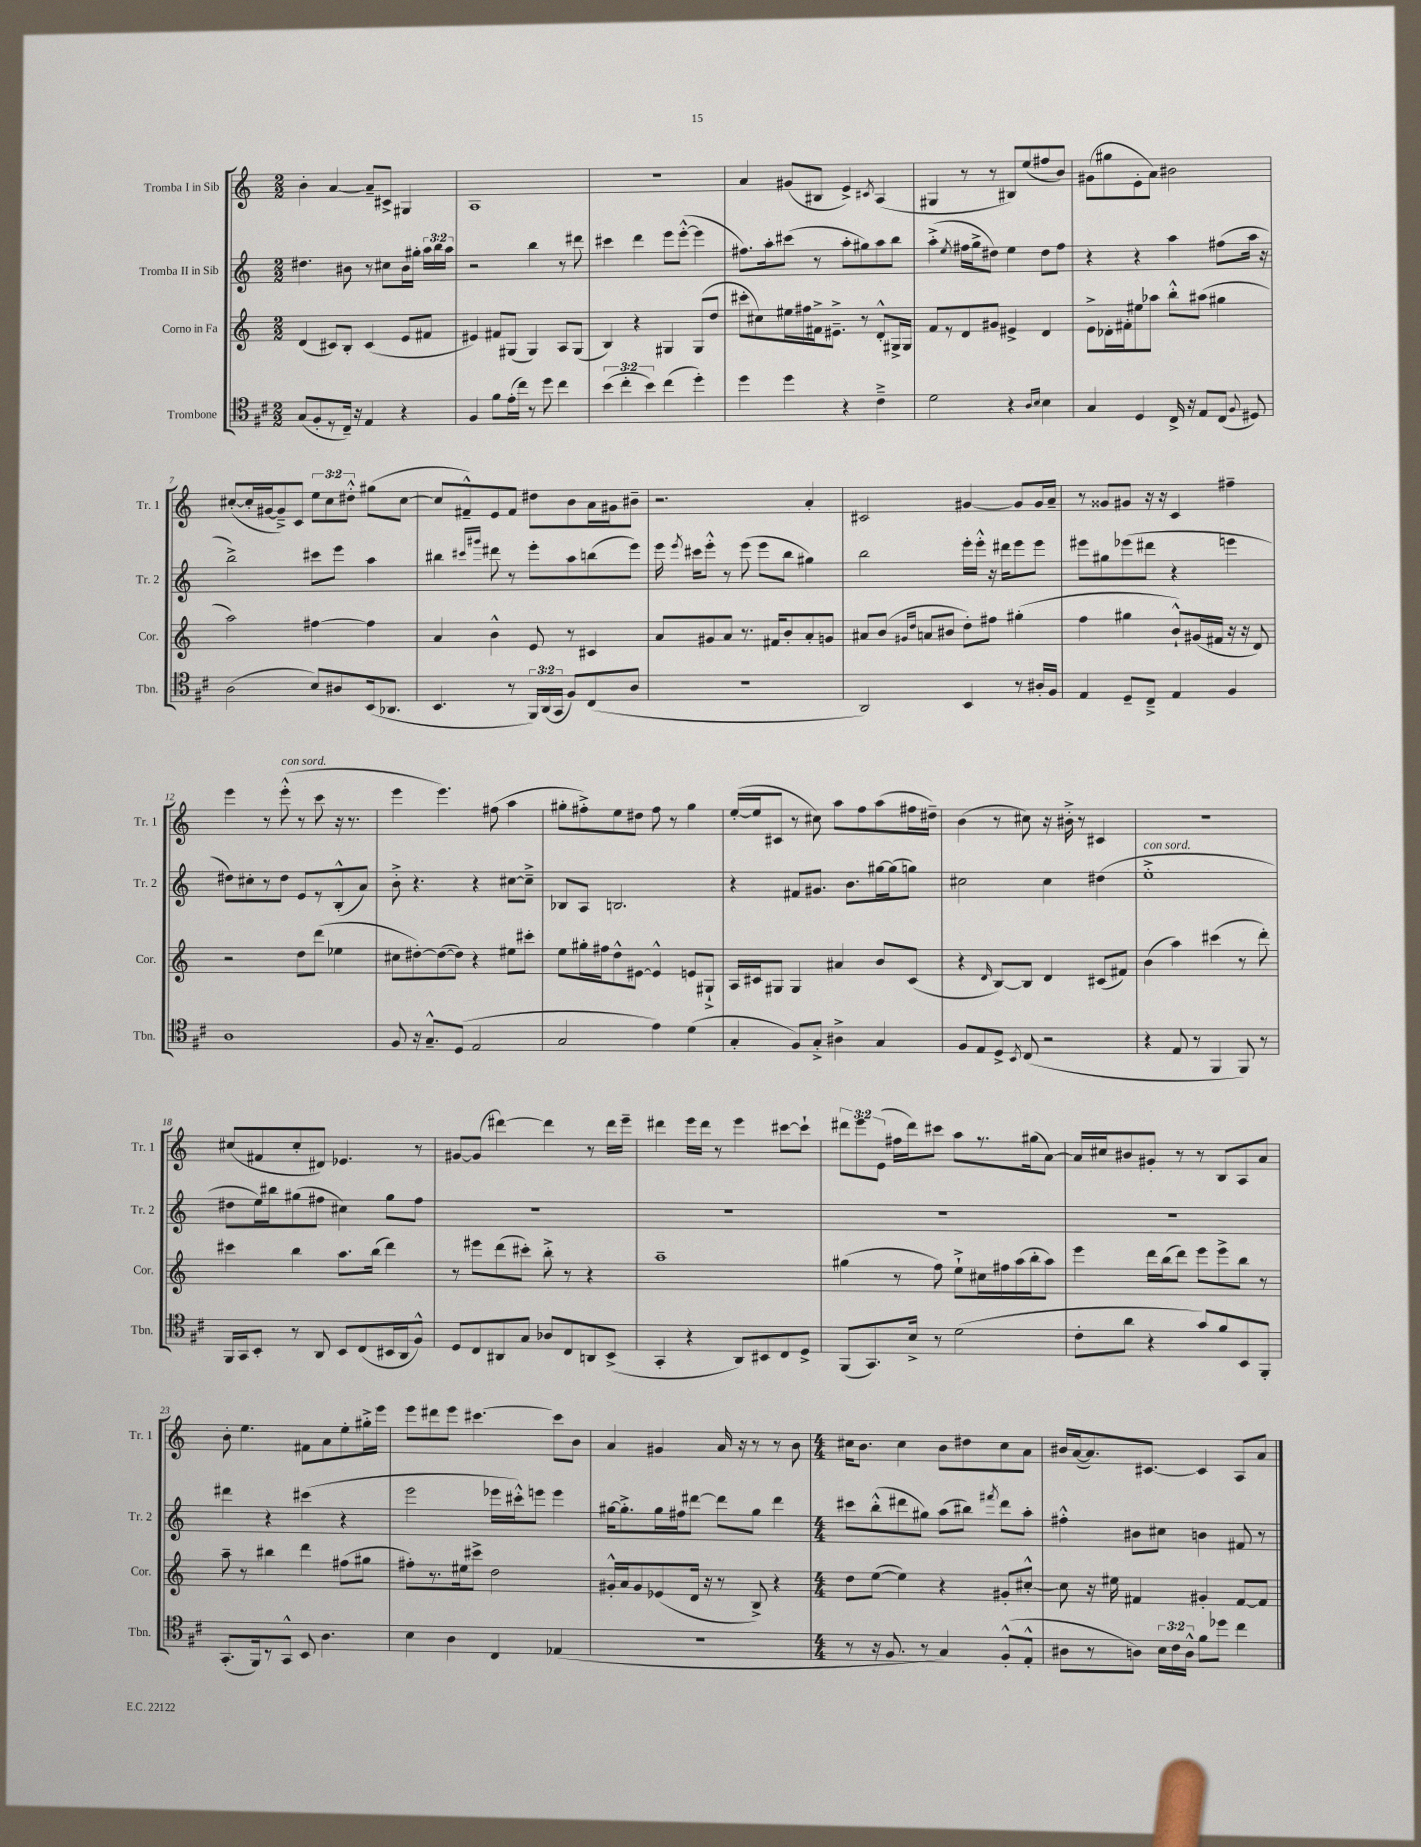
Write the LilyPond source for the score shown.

<<
\new StaffGroup <<
\new Staff = "s0" \with { instrumentName = "Tromba I in Sib" shortInstrumentName = "Tr. 1" } {
    \clef treble \key c \major \numericTimeSignature \time 2/2 \override Staff.TupletNumber.text = #tuplet-number::calc-fraction-text
    \autoBeamOff b'4-. a'4~ a'8[-- cis'8]-> gis4 |
    a1 |
    R1 |
    a'4 gis'8[( bis8] e'4->) \acciaccatura { cis'8 } a4( |
    gis4 r8 r8 bis8[) e''8( fis''8 b'8]) |
    gis'8[( gis''8 e'8-. a'8]) bis'2 |
    cis''8[~-.( cis''16-. gis'16~ gis'8--->) c'8] \tuplet 3/2 { e''8[ cis''8 dis''8]-.-^ } gis''8[( cis''8]~ |
    cis''8[ fis'8---^) e'8 fis'8] dis''8[ b'8 a'16 gis'16 bis'8]-- |
    r2. a'4-. |
    cis'2 gis'4~ gis'8[ gis'16 a'16]-- |
    r8 gisis'8[ gis'8] r16 r16 c'4 fis''4-- |
    e'''4 r8 e'''8-.-^^\markup { \italic "con sord." }( r8 c'''8 r16 r8. |
    e'''4 e'''4.) fis''8( a''4 |
    gis''8[-. fis''8-.->) e''8 dis''8] fis''8 r8 gis''4 |
    e''16[~-.( e''16 cis'8] r8 cis''8) a''8[ f''8 a''8( fis''16 dis''16]--) |
    b'4( r8 cis''8) r16 bis'16-.-> r8 cis'4 |
    R1 |
    cis''8[( fis'8 cis''8-. dis'8]) ees'4. r8 |
    gis'8[~ gis'8]( dis'''4~) dis'''4 r8 dis'''16[ e'''16]-- |
    dis'''4 e'''16[ dis'''16] r8 e'''4 cis'''8[~ cis'''8]-! |
    \tuplet 3/2 { dis'''8[ e'''8 e'8]( } fis''16[ dis'''16) cis'''8] a''8[ r8. gis''16( a'8]~) |
    a'16[ cis''16 bis'8 gis'8]-. r8 r8 b8[ a8 a'8] |
    b'8-. e''4. fis'8[ a'8 e''8-. gis''16-.-> e'''16] |
    e'''8[ dis'''8 e'''8] cis'''4.~ cis'''8[ b'8] |
    a'4 gis'4 a'16 r16 r8 r8 b'8 |
    \numericTimeSignature \time 4/4 cis''16[ b'8.] cis''4 b'8[ dis''8 cis''8 a'8] |
    bis'16[ a'16~( a'8.) cis'8.]~ cis'4 a8[ a'8] \bar "|." |
}
\new Staff = "s1" \with { instrumentName = "Tromba II in Sib" shortInstrumentName = "Tr. 2" } {
    \clef treble \key c \major \numericTimeSignature \time 2/2 \override Staff.TupletNumber.text = #tuplet-number::calc-fraction-text
    \autoBeamOff dis''4. bis'8 r8 cis''8[ bis'16 gis''16]-. \tuplet 3/2 { a''16[ b''16 a''16] } |
    r2 b''4 r8 dis'''8 |
    cis'''4 d'''4 e'''8[ e'''8]~-.-^( e'''4 |
    fis''8.[) a''16-. cis'''8]( r8 a''8[-. gis''8) a''8 b''8] |
    a''4-.->( \acciaccatura { e''8 } fis''16[ g''16-> dis''8]) e''4 dis''8[ fis''8] |
    r4 r4 a''4 fis''8[( a''16] r16 |
    b''2->) cis'''8[ e'''8] a''4 |
    bis''4 \grace { cis'''16[ gis'''16] } dis'''8 r8 e'''8[-. a''8 b''8( e'''8]) |
    e'''16 \acciaccatura { e'''8 } cis'''16[ e'''8]-.-^ r8 e'''8( e'''8[ b''8] gis''4) |
    b''2 e'''16[-. e'''16]-.-^ r16 dis'''16[ e'''8 e'''8] |
    eis'''8[ gis''8 ees'''8( dis'''8] r4 e'''4 |
    dis''8[) cis''8-. r8 dis''8] e'8[ r8 b8-.-^( a'8]) |
    b'8-.-> r4. r4 cis''8[~ cis''8]---> |
    bes8[ a8] b2. |
    r4 fis'8[ gis'8.] b'8.[ gis''16~ gis''16( g''8]) |
    cis''2 cis''4 dis''4( |
    e''1-.->^\markup { \italic "con sord." } |
    dis''8[ e''16) bis''16 gis''8( fis''8] cis''4) gis''8[ fis''8] |
    R1 |
    R1 |
    R1 |
    R1 |
    dis'''4 r4 cis'''4( r4 |
    e'''2 ees'''16[ cis'''16-.-^) e'''8] e'''4 |
    gis''16[~ gis''8.-.-> gis''16 fis''16 dis'''8]~ dis'''8[ gis''8] dis'''4 |
    \numericTimeSignature \time 4/4 cis'''8[ b''8-.-^( dis'''8 gis''8]) a''8[( bis''8]) \acciaccatura { fis'''8 } dis'''8[ a''8]-. |
    fis''4-.-^ bis'8[ cis''8] b'4 fis'8 r8 \bar "|." |
}
\new Staff = "s2" \with { instrumentName = "Corno in Fa" shortInstrumentName = "Cor." } {
    \clef treble \key c \major \numericTimeSignature \time 2/2
    \autoBeamOff d'4( cis'8[) b8]-. cis'4( e'8[ fis'8] |
    eis'4) fis'8[ gis8]( gis4) a8[ gis8]( |
    b4) r4 gis4 gis8[( d''8] |
    cis'''8[-. cis''8) eis''16 fis''16 fis'16-> eis'8.]---> r8 d'8[-.-^ gis16-> gis16] |
    f'8[ r8 d'8 gis'8] eis'4-> d'4 |
    e'8[-> des'16-. fis'16-. eis''8 aes''8] b''8[-.-^ ais''8]( gis''4 |
    a''2) fis''4~ fis''4 |
    a'4 b'4-^ e'8 r8 cis'4 |
    a'8[ gis'8 a'8] r8. fis'16[ b'8-. a'8-. g'8] |
    ais'8[ b'8]( \grace { gis'16[ d''16] } a'8[ bis'8] d''8[-.) fis''8] gis''4-.( |
    f''4 gis''4 b'8[-!-^) gis'16( fis'16] r16 r16 d'8) |
    r2 d''8[ d'''8]( ees''4 |
    cis''8[ dis''8~-.) dis''8~( dis''8]) r4 eis''8[ cis'''8]-. |
    e''8[ gis''16-. fis''16 d''8-^ eis'8]~ eis'4-^ e'8[ gis8]-!-> |
    a16[ cis'16 gis8] gis4 ais'4 b'8[ cis'8]( |
    r4 \grace { d'16 } b8[~) b8] d'4 cis'8[( fis'8]) |
    b'4( a''4) cis'''4( r8 d'''8-.) |
    cis'''4 b''4 a''8.[ b''16]( d'''4) |
    r8 eis'''8[ d'''8( cis'''8]-.) b''8-.-> r8 r4 |
    a''1-- |
    gis''4( r8 f''8) e''8[-!-> cis''16 fis''16 a''16( b''16-. a''8]) |
    e'''4 d'''16[ b''16( d'''8]) e'''8[ e'''8-> b''8] r8 |
    a''8-- r8 bis''4 d'''4 fis''8[( gis''8] |
    fis''8[-.) r8. eis''16 cis'''8]-> d''2 |
    gis'16[-.-^ a'16 gis'8 ees'8( d'16] r16 r8 b8->) r4 |
    \numericTimeSignature \time 4/4 d''8[ e''8]~( e''4) r4 gis'8[-. cis''8]~-.-^ |
    cis''8 r16 eis''16 fis'4 gis'4-. fis'8[~ fis'8] \bar "|." |
}
\new Staff = "s3" \with { instrumentName = "Trombone" shortInstrumentName = "Tbn." } {
    \clef tenor \key d \major \numericTimeSignature \time 2/2 \override Staff.TupletNumber.text = #tuplet-number::calc-fraction-text
    \autoBeamOff g8[( fis8-. r8 cis16]--) r16 e4 r4 |
    fis4 fis'8[ e'16-.( cis''16]) r8 d''8 cis''4 |
    \tuplet 3/2 { b'4( cis''4-. b'4) } cis''4( d''4-.) |
    d''4 d''4 r4 cis'4---> |
    d'2 r4 \grace { a16[ b16] } b4 |
    g4 d4 cis16-> r16 e8[ cis8]( \appoggiatura { fis8 } dis8) |
    a2( b8[) ais8 b,16( aes,8.] |
    b,4. r8 \tuplet 3/2 { fis,16[) a,16( g,16] } fis8[) cis8( a8] |
    R1 |
    a,2) b,4 r8 ais16[-. fis16] |
    e4 d8[-- cis8]---> e4 fis4 |
    a1 |
    fis8 r16 g8.[---^ d8]( e2 |
    g2 e'4) d'4( |
    g4-. fis8[) g8]-.-> ais4-> g4 |
    fis8[ e8 d8]-> \acciaccatura { b,8 } cis8( r2 |
    r4 e8 r8 fis,4 fis,8) r8 |
    fis,16[ g,16 b,8]-. r8 a,8 b,8[ cis8( bis,16 a,16 fis8]-^) |
    d8[ cis8 ais,8 g8] aes8[ cis8 a,8 b,8]->( |
    g,4-. r4 a,8[) bis,8 cis8 d8]-> |
    fis,8[( g,8.) b16]-> r8 d'2( |
    cis'8[-. a'8] r4 g'8[) fis'8 b,8 fis,8]-. |
    g,8.[-.( fis,16) r8 g,8]-^ b,8 a4. |
    b4 a4 cis4 ees4( |
    r1 |
    \numericTimeSignature \time 4/4 r8 r16 fis8. r8 g4) fis8[-.-^( e8]-.-^ |
    ais8[ r8 a8]) \tuplet 3/2 { b16[ cis'16 a16]-^ } fis'8[ des''8] cis''4 \bar "|." |
}
>>
>>
